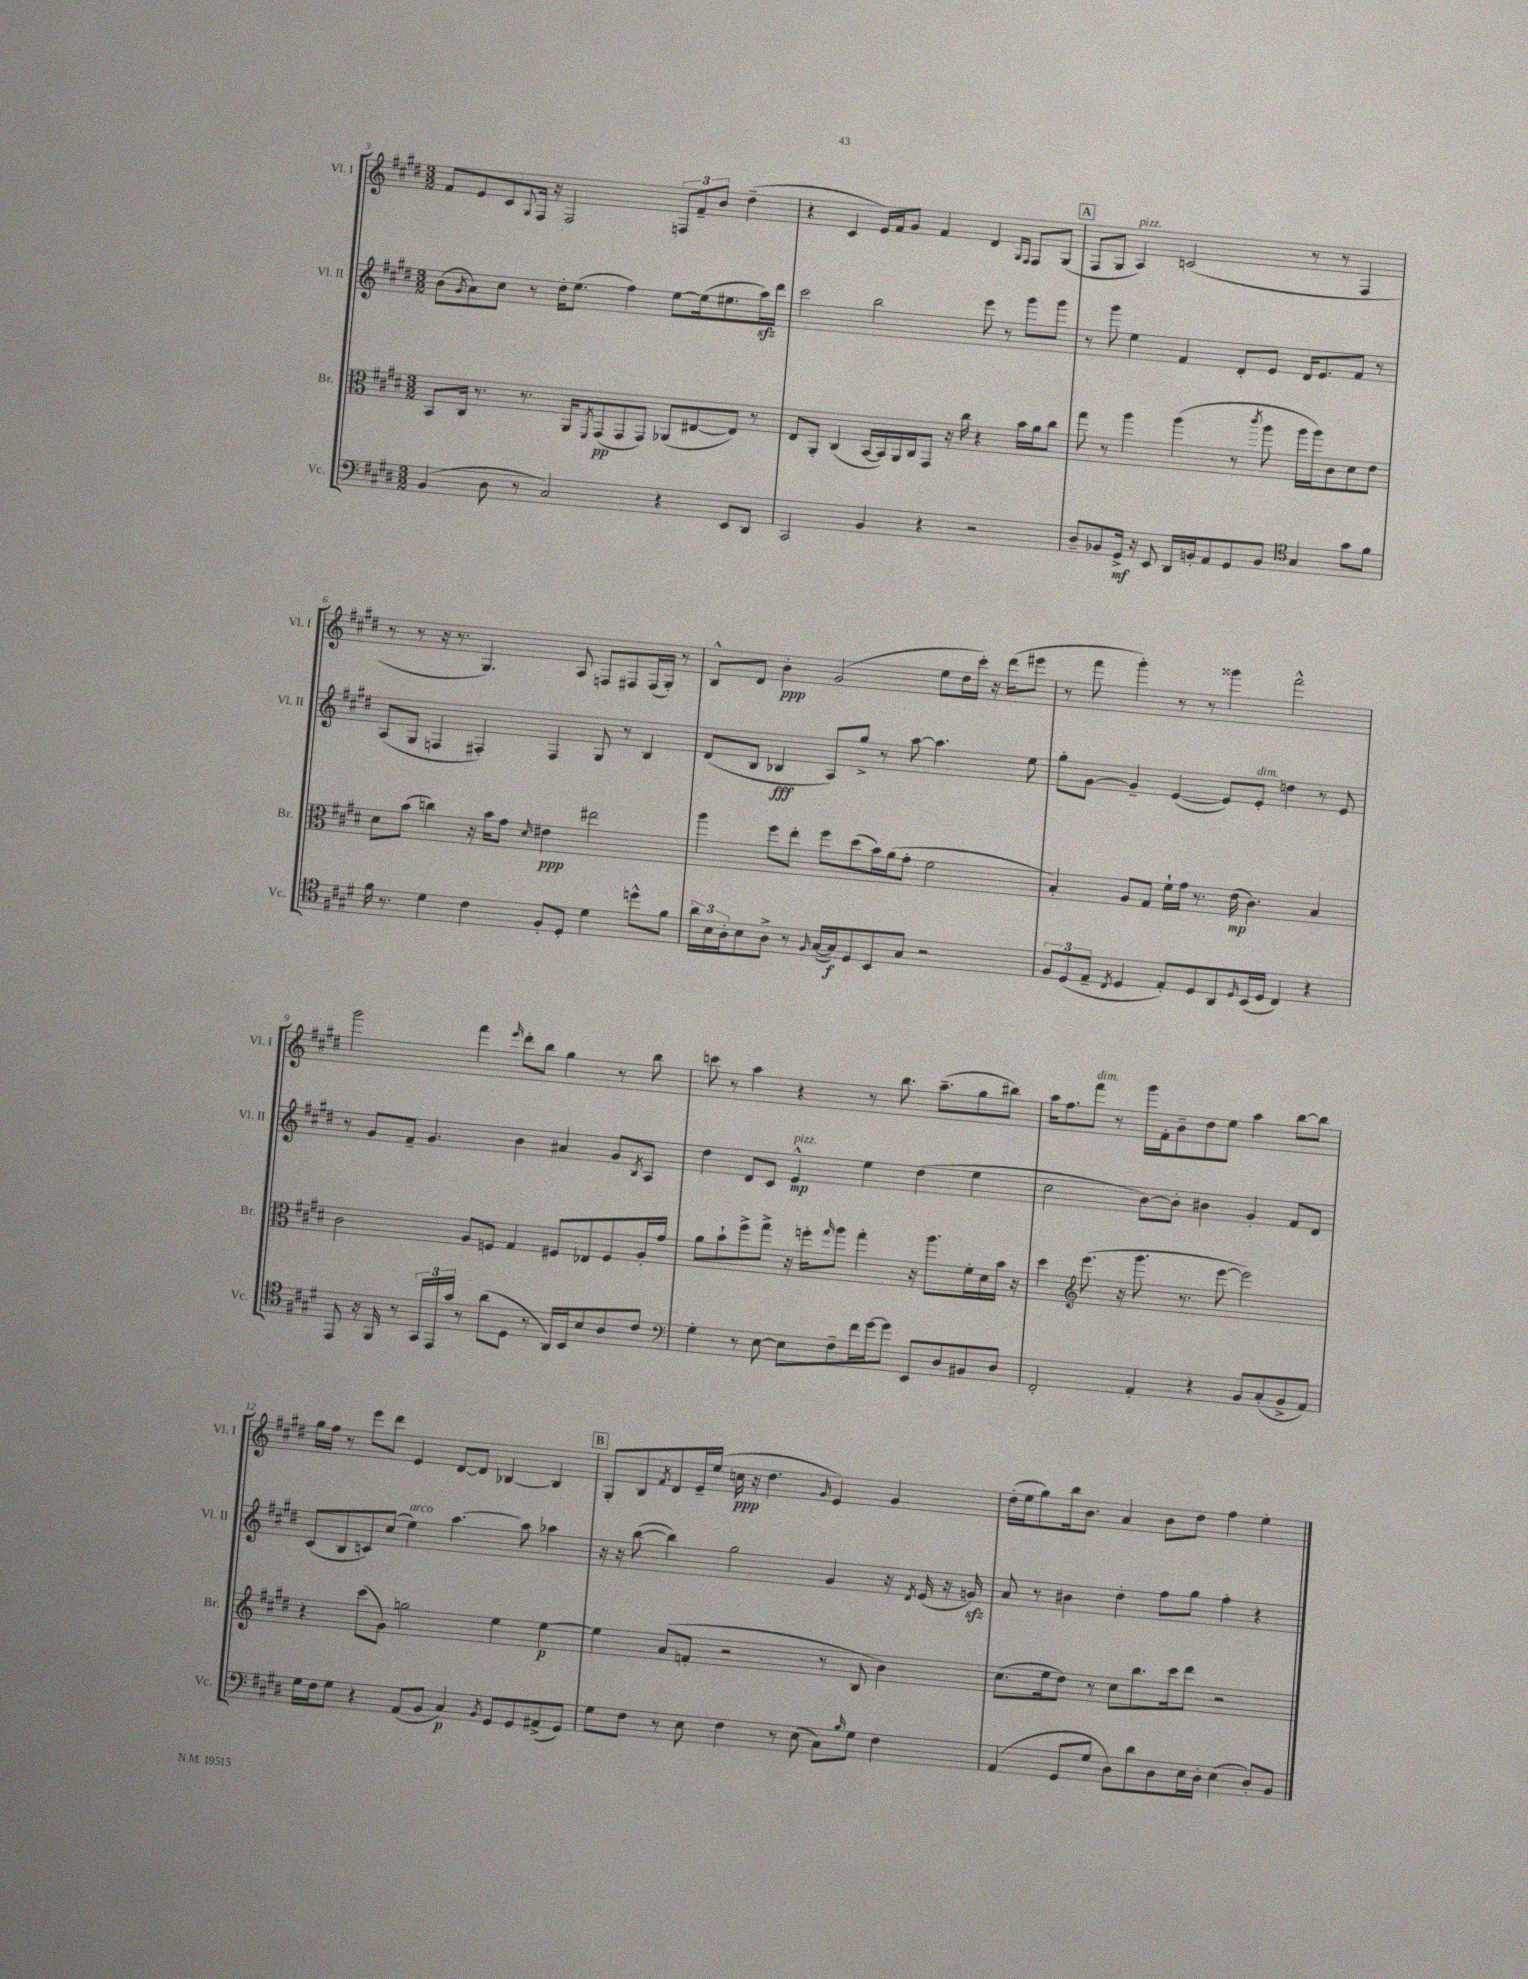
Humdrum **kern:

**kern	**kern	**kern	**kern
*staff4	*staff3	*staff2	*staff1
*clefF4	*clefC3	*clefG2	*clefG2
*k[f#c#g#d#]	*k[f#c#g#d#]	*k[f#c#g#d#]	*k[f#c#g#d#]
*M3/2	*M3/2	*M3/2	*M3/2
(4BB	8BB	(8b	8f#
.	.	8qg#	.
.	16C#	8a)	8e
.	8.r	.	.
8D#	.	8cc#	8c#
.	.	.	8qqG#
8r	8.r	8r	16F#
.	.	.	16r
2C#)	.	16dd#'	2F#
.	16AA	(8.ee	.
.	8qFF#	.	.
.	(8GG#	.	.
.	8GG#	4ff#)	.
.	8GG#)	.	.
4r	(8AA-	[8ee	12F
.	.	.	12f#~
.	[8E#	(16ee]	.
.	.	.	12b
.	.	8.ee#	.
8EE	8E#])	.	(4dd#~
8DD#	8r	16aa)	.
.	.	16ddd#	.
=	=	=	=
2CC#	8E	2ccc#	4r
.	8AA'	.	.
.	(4C#	.	4c#
4BB	[16BB	2bb	16e)
.	16BB])	.	16f#
.	16AA	.	8g#
.	16C#	.	.
4r	8GG#	.	4f#
.	16r	.	.
.	16cc#	.	.
2r	4r	8eee	4d#
.	.	8r	.
.	.	.	16qqG#
.	.	.	16qqF#
.	16b	8ggg#	8F#
.	16a	.	.
.	8cc#	8ggg#	(8G#
=	=	=	=
8D#~	8gg#	8r	8F#
8BB-	8r	8ggg#	8G#
16GG#^	4aa	4ee	4A)
16r	.	.	.
8EE	.	.	.
16DD#	(4aa	4f#	(2c
16BB'	.	.	.
8AA	.	.	.
8GG#	8r	8d#'	.
.	8qccc#	.	.
8BB	8aa	8e	.
*clefC4	*	*	*
4G#	16aa	16d#	8r
.	16aa)	8.e	.
.	8c#	.	8r
8g#	8d#	8f#	4F#
8f#	8e	8r	.
=	=	=	=
16f#	8d#	(8A	8r
8.r	.	.	.
.	(8b	8G#	8r
4d#	4cc)	4F	16r
.	.	.	8.r
4c#	16r	4F#')	4.G#)
.	16b	.	.
.	8g#	.	.
.	16qqd#	.	.
8F#'	4e#	4F#	.
8D#'	.	.	8A
4d#	2ee#	8G#	8F
.	.	8r	8F#
8dd^^	.	4B	(16F#
.	.	.	16G#')
8f#	.	.	8r
=	=	=	=
24a	4aa	(8d#	8B^^
24B	.	.	.
24A'	.	.	.
8B	.	8B	8d#
8A^	8ff#	4B-	4b'
8r	8ee'	.	.
16qqF#	.	.	.
([16G#	8ff#	8A)	(2g#
16G#])	.	.	.
8D#	(8dd#	8gg#^	.
8BB	16b)	8r	.
.	(16a	.	.
8G#	8g#'	[8aa	.
2r	2f#	4.aa]	8ee
.	.	.	16dd#
.	.	.	16ccc#')
.	.	.	16r
.	.	.	(16ddd#
.	.	8ee	8eee#
=	=	=	=
12F#	4B')	8gg#'	8r
(12D#	.	.	.
.	.	[8g#	8fff#
12E~	.	.	.
8qC#	.	.	.
4D#	8A	4g#~]	4ggg#')
.	8G#	.	.
8E')	16f#`	([4e	8r
.	16g#	.	.
8D#	8.r	.	8r
8AA	.	8e])	4ggg##
.	(16e	.	.
16qqD#	.	.	.
(16BB	4.c#)	8e'	.
16D#	.	.	.
4C#)	.	4dd	2fff#^^
4r	4B	8r	.
.	.	8e	.
=	=	=	=
8EE	2c#	8r	2ggg#
16r	.	8g#	.
16FF#	.	.	.
8r	.	8f#~	.
24GG#	.	4.g#	.
24EE	.	.	.
24g#	.	.	.
8r	8A	.	4fff#
(8a	8F	.	.
.	.	.	16qqeee
8D#	4G#	4b	8ddd#'
8r	.	.	8bb
16AA)	8F#	4a#	4gg#
16BB	.	.	.
8B	8E-	.	.
8A	8F#	8g#	8r
.	.	8qB	.
8c#	16A'	8A	8bb
.	16g#	.	.
=	=	=	=
*clefF4	*	*	*
4G#'	8a	4dd#	8ccc
.	8b`	.	8r
8r	8ff#^	8d#	4aa
[8E	8gg#^	8c#	.
8E]	16r	4e^^	4r
.	16ff'	.	.
.	16qqgg#	.	.
8F#~	8aa	.	.
16f#	4gg#'	4ee	8r
[16g#	.	.	.
8g#]	.	.	8.bb
8EE	16r	(4dd#	.
.	8.aa	.	(8.aa~
8D#	.	.	.
8BB#	16f#'	4ee	8gg#
.	16d#	.	.
8D#	16b	.	8bb#)
.	16r	.	.
=	=	=	=
2FF#'	4dd#	2cc#	16aa
.	.	.	8.ff#
*	*clefG2	*	*
.	(8.eee	.	8fff#
.	.	.	8r
.	16r	.	.
4AA'	8.ggg#	[8b)	16ggg#
.	.	.	16f#'
.	.	8b']	8b~
.	8.r	.	.
4r	.	4b#	8dd#
.	[8eee	.	8ee
8BB	2eee])	4g#'	4aa
(8C#'	.	.	.
8BB^	.	8f#	[8bb
8AA)	.	8d#	8bb]
=	=	=	=
16G#	4r	(8c#	16gg#
16F#	.	.	16ff#
8G#	.	8B	8r
4r	(8ccc#	8c)	8eee
.	8g#)	(8cc#	8ddd#
(8AA	2gg	4ee)	4e
8BB	.	.	.
4C#)	.	[4.aa	[8d#
.	.	.	8d#]
8qBB	.	.	.
8GG#	4ee	.	[4B-
8GG#	.	8aa]	.
(8AA#^	[4ee	4aa-	4B-]
8GG#)	.	.	.
=	=	=	=
8G#	4ee]	16r	8G#'
.	.	16r	.
8F#	.	([8bb	8B
.	.	.	8qf#
8r	(8a	4bb])	8d#
8E	8f'	.	16e~
.	.	.	(16ee
4F#	2r	2gg#	16cc
.	.	.	16r
.	.	.	4.dd#
8r	.	.	.
(8E	.	.	.
.	.	.	16qqg#
8C#)	8r	4g#	4e)
16qqB	.	.	.
8G#	8B	.	.
4F#	4b)	16r	4g#
.	.	8qd#	.
.	.	(16e	.
.	.	16r	.
.	.	16g)	.
=	=	=	=
(4AA	(8.cc#	8a	(16dd#'
.	.	.	16ee
.	.	8r	8gg#)
.	16ee	.	.
8GG#	8dd#)	4b#	16bb
.	.	.	8.b
8G#	8r	.	.
8D#)	8cc#	4dd#'	4a
8d#	8.bb	.	.
8D#	.	8ff#	8b
.	16ccc#	.	.
16E	8ddd#	8gg#	8dd#
16D#'	.	.	.
(4E	2r	4ff#'	4ff#
8D#')	.	4r	4ee'
8BB	.	.	.
==	==	==	==
*-	*-	*-	*-
